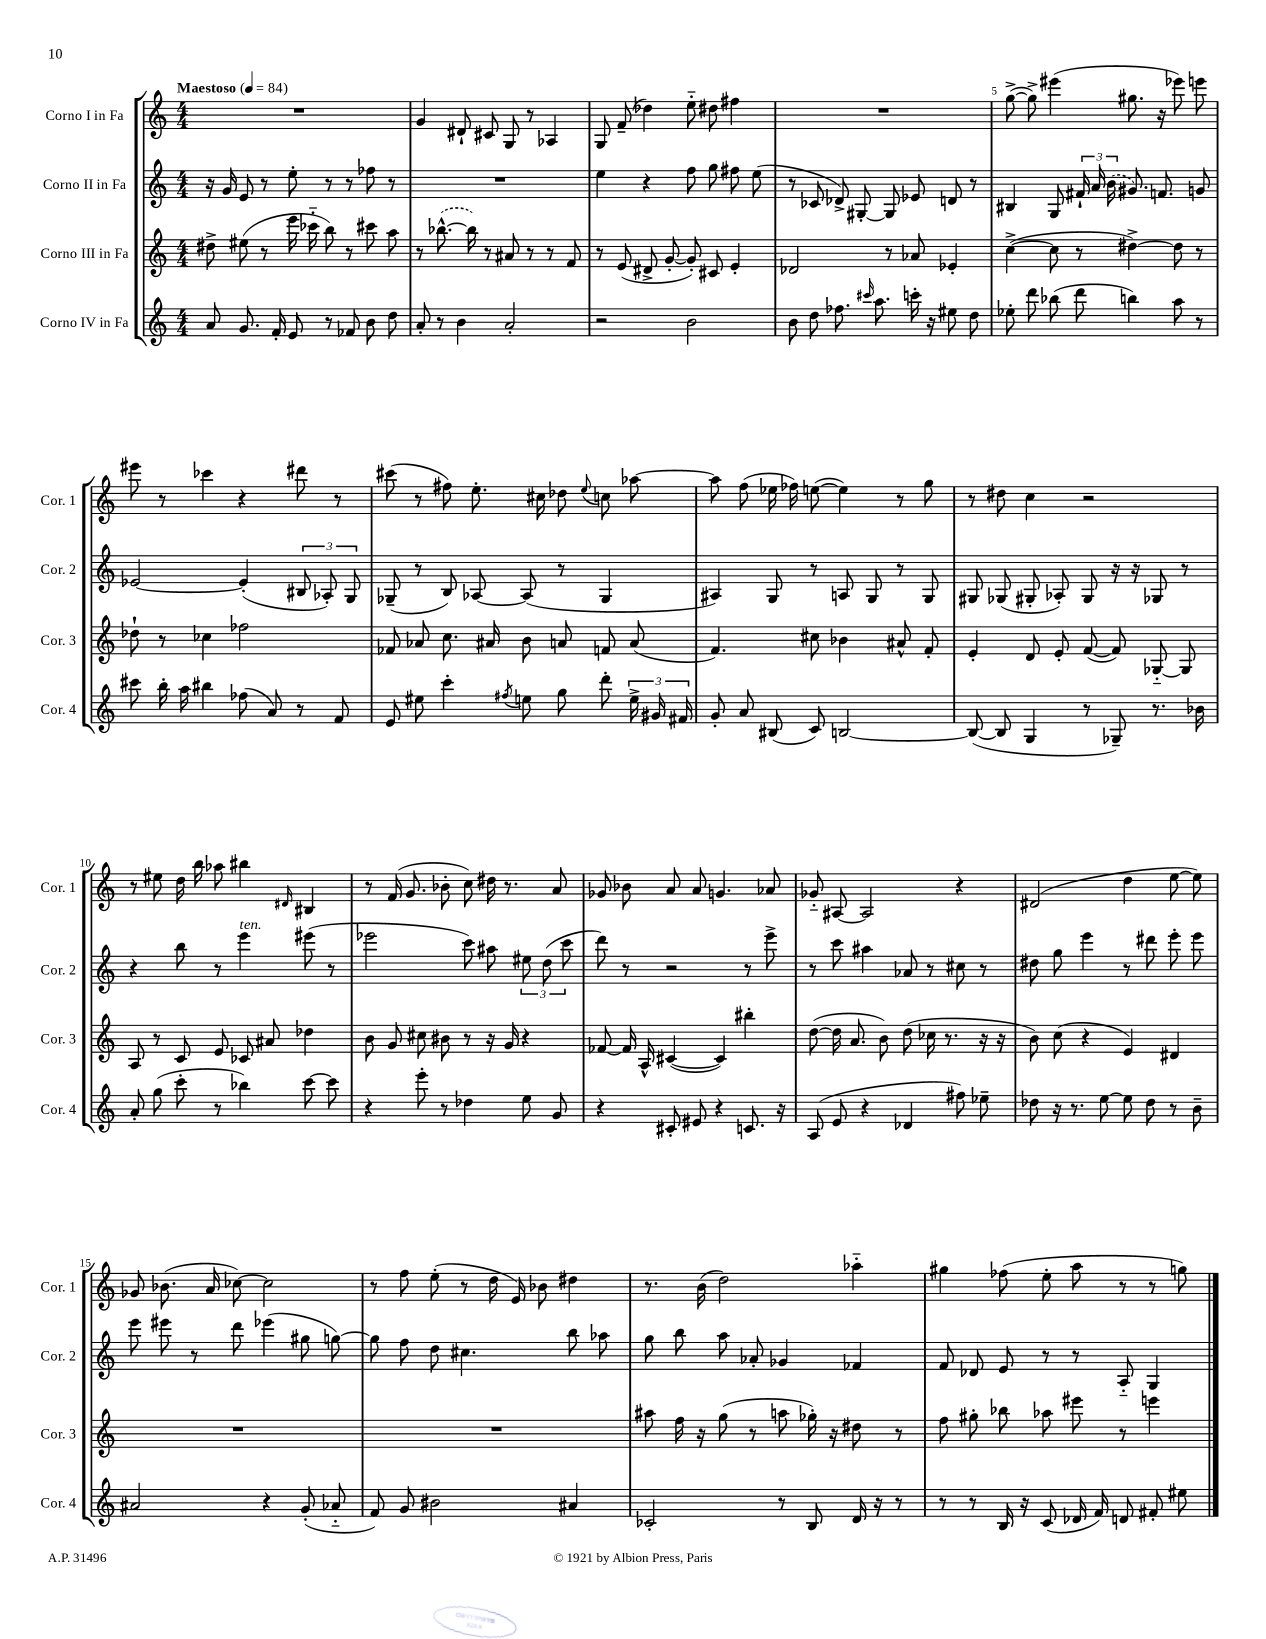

**kern	**kern	**kern	**kern
*staff4	*staff3	*staff2	*staff1
*clefG2	*clefG2	*clefG2	*clefG2
*k[]	*k[]	*k[]	*k[]
*M4/4	*M4/4	*M4/4	*M4/4
*MM84	*MM84	*MM84	*MM84
8a/	8dd#^\	16r	1r
.	.	16g/	.
8.g/	(8ee#\	8e/	.
.	8r	8r	.
16f'/	.	.	.
8e/	16eee\	8ee'\	.
.	16ccc-'~\	.	.
8r	8bb\)	8r	.
8f-/	8r	8r	.
8b\	8ccc#\	8ff-\	.
8dd\	8aa\	8r	.
=	=	=	=
8a'/	8r	1r	4g/
8r	([8.bb-^^\	.	.
4b\	.	.	8d#`/
.	16bb-\])	.	.
.	8r	.	8c#/
2a'/	8a#/	.	8G/
.	8r	.	8r
.	8r	.	4A-/
.	8f/	.	.
=	=	=	=
2r	8r	4ee\	8G/
.	(8e/	.	(8f~/
.	8d#^/	4r	4dd-\)
.	[8g'/	.	.
2b\	8g'/])	8ff\	8ee'~\
.	8c#/	8gg\	8dd#\
.	4e'/	8ff#\	4ff#\
.	.	(8ee\	.
=	=	=	=
8b\	2d-/	8r	1r
8dd\	.	8c-/	.
8.ff-\	.	8d-^/)	.
.	.	[8G#'/	.
16qqccc#/	.	.	.
8.aa\	.	.	.
.	8r	8G#/]	.
16ccc'\	8a-/	8e-/	.
16r	.	.	.
8ee#\	4e-'/	8d/	.
8dd\	.	8r	.
=	=	=	=
8ee-'\	([4cc^\	4B#/	([8gg^\
8ddd\	.	.	8gg^\])
(8bb-\	8cc\]	8G/	(4eee#\
8ddd\	8r	24f#`/	.
.	.	24a/	.
.	.	(24b\	.
4bb\)	[4dd#^\)	8.g#/)	8.gg#\
.	.	8.f/	16r
8aa\	8dd#\]	.	8eee-\)
8r	8r	8g/	8eee\
=	=	=	=
8ccc#\	8dd-`\	[2e-/	8eee#\
16bb'\	8r	.	8r
16aa\	.	.	.
4bb#\	4cc-\	.	4ccc-\
(8ff-\	2ff-\	(4e-'/]	4r
8a/)	.	.	.
8r	.	12B#/	8ddd#\
.	.	12A-'/)	.
8f/	.	.	8r
.	.	12G/	.
=	=	=	=
8e/	8f-/	(8G-~/	(8ccc#\
8ee#\	8a-/	8r	8r
4ccc'\	8.cc\	8B/)	8ff#\)
.	.	[8A-/	8.ee'\
.	16a#/	.	.
8qff#/	.	.	.
8ee\	8b\	(8A-/]	.
.	.	.	16cc#\
8gg\	8a/	8r	8dd-\
.	.	.	8qqee/
8ddd'\	8f/	4G-/	8cc\
24ee^\	(8a/	.	[8aa-\
24g#/	.	.	.
24f#/	.	.	.
=	=	=	=
8g'/	4.f/)	4A#/)	8aa-\]
8a/	.	.	(8ff\
(8B#/	.	8G/	16ee-\
.	.	.	16ff-\)
8c/)	8cc#\	8r	([8ee\
[2B/	4b-\	8A/	4ee\])
.	.	8G/	.
.	8a#^^/	8r	8r
.	8f'/	8G/	8gg\
=	=	=	=
(8B/_	4e'/	8G#/	8r
8B/]	.	(8G-/	8dd#\
4G/	8d/	8G#'/	4cc\
.	8e'/	8A-'/)	.
8r	([8f/	8G#/	2r
8G-~/)	8f/])	16r	.
.	.	16r	.
8.r	[8G-'~/	8G-/	.
.	8G-/]	8r	.
16b-\	.	.	.
=	=	=	=
8a'/	8A/	4r	8r
(8gg\	8r	.	8ee#\
8ccc'\	8c/	8bb\	16dd\
.	.	.	16bb\
8r	8e/	8r	8aa-\
4bb-\)	8c-/	4eee\	4bb#\
.	8a#/	.	.
.	.	.	16qqd#/
[8ccc\	4dd-\	(8eee#\	4B#/
8ccc\]	.	8r	.
=	=	=	=
4r	8b\	2eee-\	8r
.	8g/	.	(16f/
.	.	.	8.g/
8eee'\	8cc#\	.	.
8r	8b#\	.	8b-'\
4dd-\	8r	8ccc\)	8cc\)
.	16r	8aa#\	16dd#\
.	16g/	.	8.r
8ee\	4r	12ee#\	.
.	.	(12dd\	.
8g/	.	.	8a/
.	.	12ccc\	.
=	=	=	=
4r	[8f-/	8ddd\)	8g-/
.	16f-/]	8r	8b-\
.	16A^^/	.	.
8c#'/	([4c#/	2r	8a/
8e#/	.	.	8a/
4r	4c#/])	.	4.g/
8.c/	4bb#'\	8r	.
.	.	8eee^\	8a-/
16r	.	.	.
=	=	=	=
(8A/	([8dd\	8r	8g-'~/
8e/	16dd\]	8ccc\	[8A#/
.	8.a/	.	.
4r	.	4aa#\	2A#/]
.	8b\)	.	.
4d-/	(8dd\	8a-/	.
.	16cc-\	8r	.
.	8.r	.	.
8ff#\)	.	8cc#\	4r
8ee-~\	16r	8r	.
.	16r	.	.
=	=	=	=
8dd-\	8b\)	8dd#\	(2d#/
16r	(8cc\	8gg\	.
8.r	.	.	.
.	4r	4eee\	.
[8ee\	.	.	.
8ee\]	4e/)	8r	4dd\
8dd-\	.	8ddd#\	.
8r	4d#/	8eee'\	[8ee\
8b~\	.	8eee\	8ee\])
=	=	=	=
2a#/	1r	8eee\	8g-/
.	.	8eee#\	(8.b-\
.	.	8r	.
.	.	.	16a/
.	.	8ddd\	[8cc-\)
4r	.	(4eee-\	2cc-\]
(8g'/	.	8gg#\	.
8a-'~/	.	[8gg\)	.
=	=	=	=
8f/)	1r	8gg\]	8r
8g/	.	8ff\	8ff\
2b#\	.	8dd\	(8ee'\
.	.	4.cc#\	8r
.	.	.	16dd\
.	.	.	16e/)
.	.	.	8b-\
4a#/	.	8bb\	4dd#\
.	.	8aa-\	.
=	=	=	=
2c-'/	8aa#\	8gg\	8.r
.	16ff\	8bb\	.
.	16r	.	(16b\
.	(8gg\	8aa\	2dd\)
.	8r	8a-'/	.
8r	8aa\	4g-/	.
8B/	16gg-'\)	.	.
.	16r	.	.
16d/	8dd#\	4f-/	4aa-'~\
16r	.	.	.
8r	8r	.	.
=	=	=	=
8r	8ff\	8f/	4gg#\
8r	8gg#'\	8d-/	.
16B/	8bb-\	8e/	(8ff-\
16r	.	.	.
(8c/	8aa-\	8r	8ee'\
16d-/	8eee#\	8r	8aa\
16f/)	.	.	.
8d/	8r	8A'~/	8r
8f#'/	4eee\	4G/	8r
8ee#\	.	.	8gg\)
==	==	==	==
*-	*-	*-	*-
